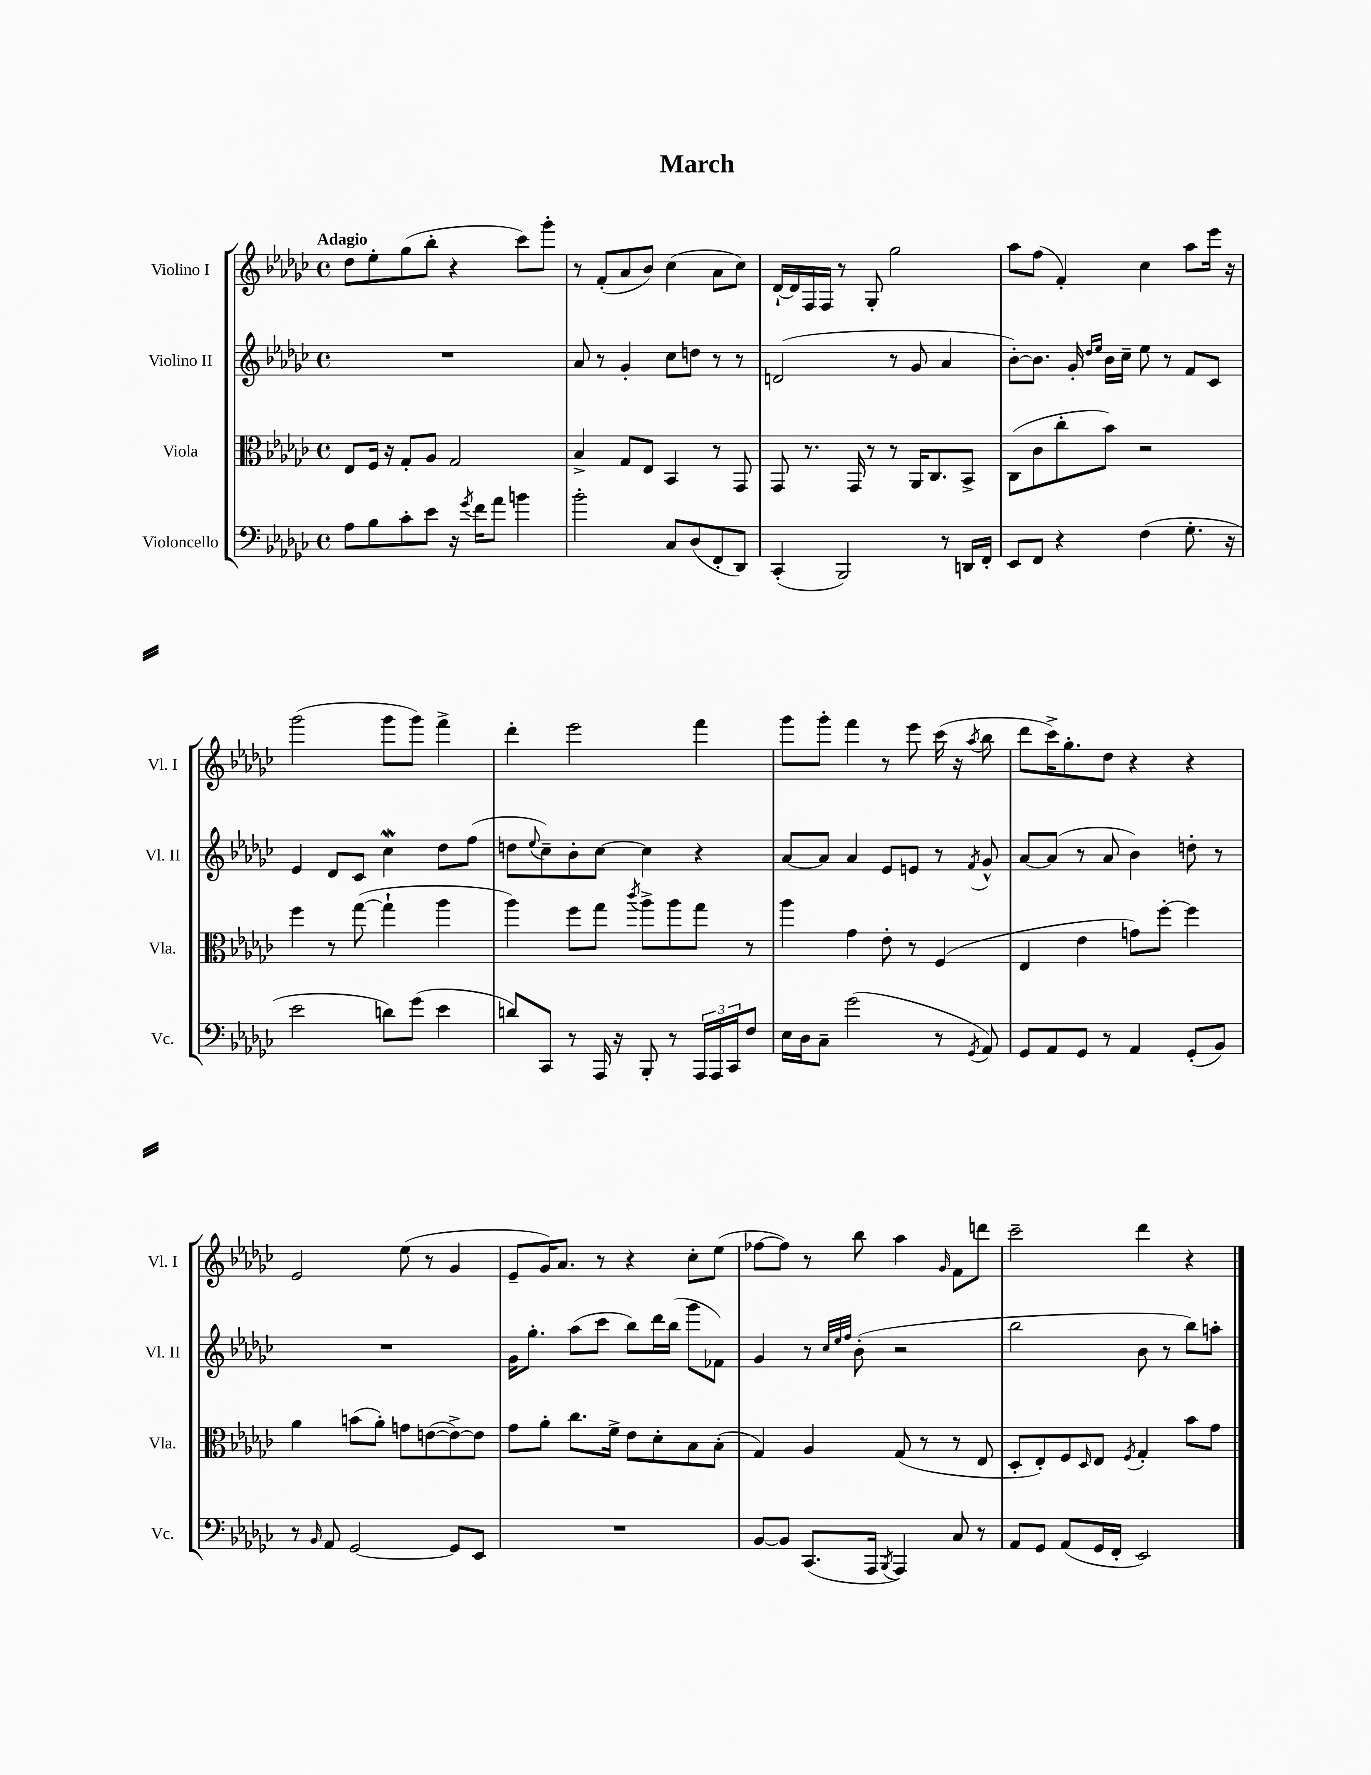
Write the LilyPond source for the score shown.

\header { title = "March" }
<<
\new StaffGroup <<
\new Staff = "s0" \with { instrumentName = "Violino I" shortInstrumentName = "Vl. I" } {
    \clef treble \key ges \major \defaultTimeSignature \time 4/4 \tempo "Adagio"
    des''8 ees''8-. ges''8( bes''8-. r4 ces'''8) ges'''8-. |
    r8 f'8-.( aes'8 bes'8) ces''4( aes'8 ces''8) |
    des'16~-! des'16 f16 f16 r8 ges8-. ges''2 |
    aes''8 f''8( f'4-.) ces''4 aes''8 ees'''16 r16 |
    ges'''2( ges'''8 ges'''8) f'''4-> |
    des'''4-. ees'''2 f'''4 |
    ges'''8 ges'''8-. f'''4 r8 ees'''8 ces'''16( r16 \acciaccatura { aes''8 } bes''8 |
    des'''8 ces'''16->) ges''8.-. des''8 r4 r4 |
    ees'2 ees''8( r8 ges'4 |
    ees'8-- ges'16) aes'8. r8 r4 ces''8-. ees''8( |
    fes''8~ fes''8) r8 bes''8 aes''4 \grace { ges'16 } f'8 d'''8 |
    ces'''2-- des'''4 r4 \bar "|." |
}
\new Staff = "s1" \with { instrumentName = "Violino II" shortInstrumentName = "Vl. II" } {
    \clef treble \key ges \major \defaultTimeSignature \time 4/4
    R1 |
    aes'8 r8 ges'4-. ces''8 d''8 r8 r8 |
    d'2( r8 ges'8 aes'4 |
    bes'8~-.) bes'8. ges'16-. \grace { des''16 ees''16 } bes'16 ces''16-- ees''8 r8 f'8 ces'8 |
    ees'4 des'8 ces'8 ces''4\mordent des''8 f''8( |
    d''8 \appoggiatura { ees''8 } ces''8--) bes'8-. ces''8~ ces''4 r4 |
    aes'8~ aes'8 aes'4 ees'8 e'8 r8 \acciaccatura { f'8 } ges'8-^ |
    aes'8~ aes'8( r8 aes'8 bes'4) d''8-. r8 |
    R1 |
    ges'16 ges''8.-. aes''8( ces'''8 bes''8) des'''16 bes''16( ges'''8 fes'8) |
    ges'4 r8 \grace { ces''32 ees''32 f''32 } bes'8-.( r2 |
    bes''2 bes'8 r8 bes''8) a''8-. \bar "|." |
}
\new Staff = "s2" \with { instrumentName = "Viola" shortInstrumentName = "Vla." } {
    \clef alto \key ges \major \defaultTimeSignature \time 4/4
    ees8 f16 r16 ges8-. aes8 ges2 |
    bes4-> ges8 ees8 bes,4 r8 ges,8 |
    ges,8 r8. ges,16 r8 r8 aes,16 ces8. bes,8-> |
    ces8( ces'8 ces''8-. bes'8) r2 |
    f''4 r8 ges''8~( ges''4-! aes''4 |
    aes''4) f''8 ges''8 \acciaccatura { ces'''8 } aes''8-> aes''8 ges''8 r8 |
    aes''4 ges'4 ees'8-. r8 f4( |
    ees4 ees'4 g'8) f''8~-. f''4 |
    aes'4 b'8( aes'8-.) g'8 e'8~( e'8~->) e'8 |
    ges'8 aes'8-. ces''8. f'16-> ees'8 des'8-. bes8 bes8-.( |
    ges4) aes4 ges8( r8 r8 ees8 |
    des8-. ees8-.) f8 \grace { des16 } ees8 \acciaccatura { f8 } ges4-. bes'8 ges'8 \bar "|." |
}
\new Staff = "s3" \with { instrumentName = "Violoncello" shortInstrumentName = "Vc." } {
    \clef bass \key ges \major \defaultTimeSignature \time 4/4
    aes8 bes8 ces'8-. ees'8 r16 \acciaccatura { ges'8 } f'16 aes'8 b'4 |
    bes'2-. ces8 des8( f,8-. des,8) |
    ces,4-.( bes,,2) r8 d,16 f,16-. |
    ees,8 f,8 r4 f4( ges8.-. r16 |
    ees'2 d'8) ges'8( ees'4 |
    d'8) ces,8 r8 aes,,16 r16 bes,,8-. r8 \tuplet 3/2 { aes,,16 aes,,16 ces,16 } f8 |
    ees16 des16 ces8-- ges'2( r8 \acciaccatura { ges,8 } aes,8) |
    ges,8 aes,8 ges,8 r8 aes,4 ges,8-.( bes,8) |
    r8 \grace { bes,16 } aes,8 ges,2~ ges,8 ees,8 |
    R1 |
    bes,8~ bes,8 ces,8.( aes,,16 \acciaccatura { bes,,8 } aes,,4) ces8 r8 |
    aes,8 ges,8 aes,8( ges,16 f,16-. ees,2) \bar "|." |
}
>>
>>
\layout { \context { \Score \remove "Bar_number_engraver" } }
